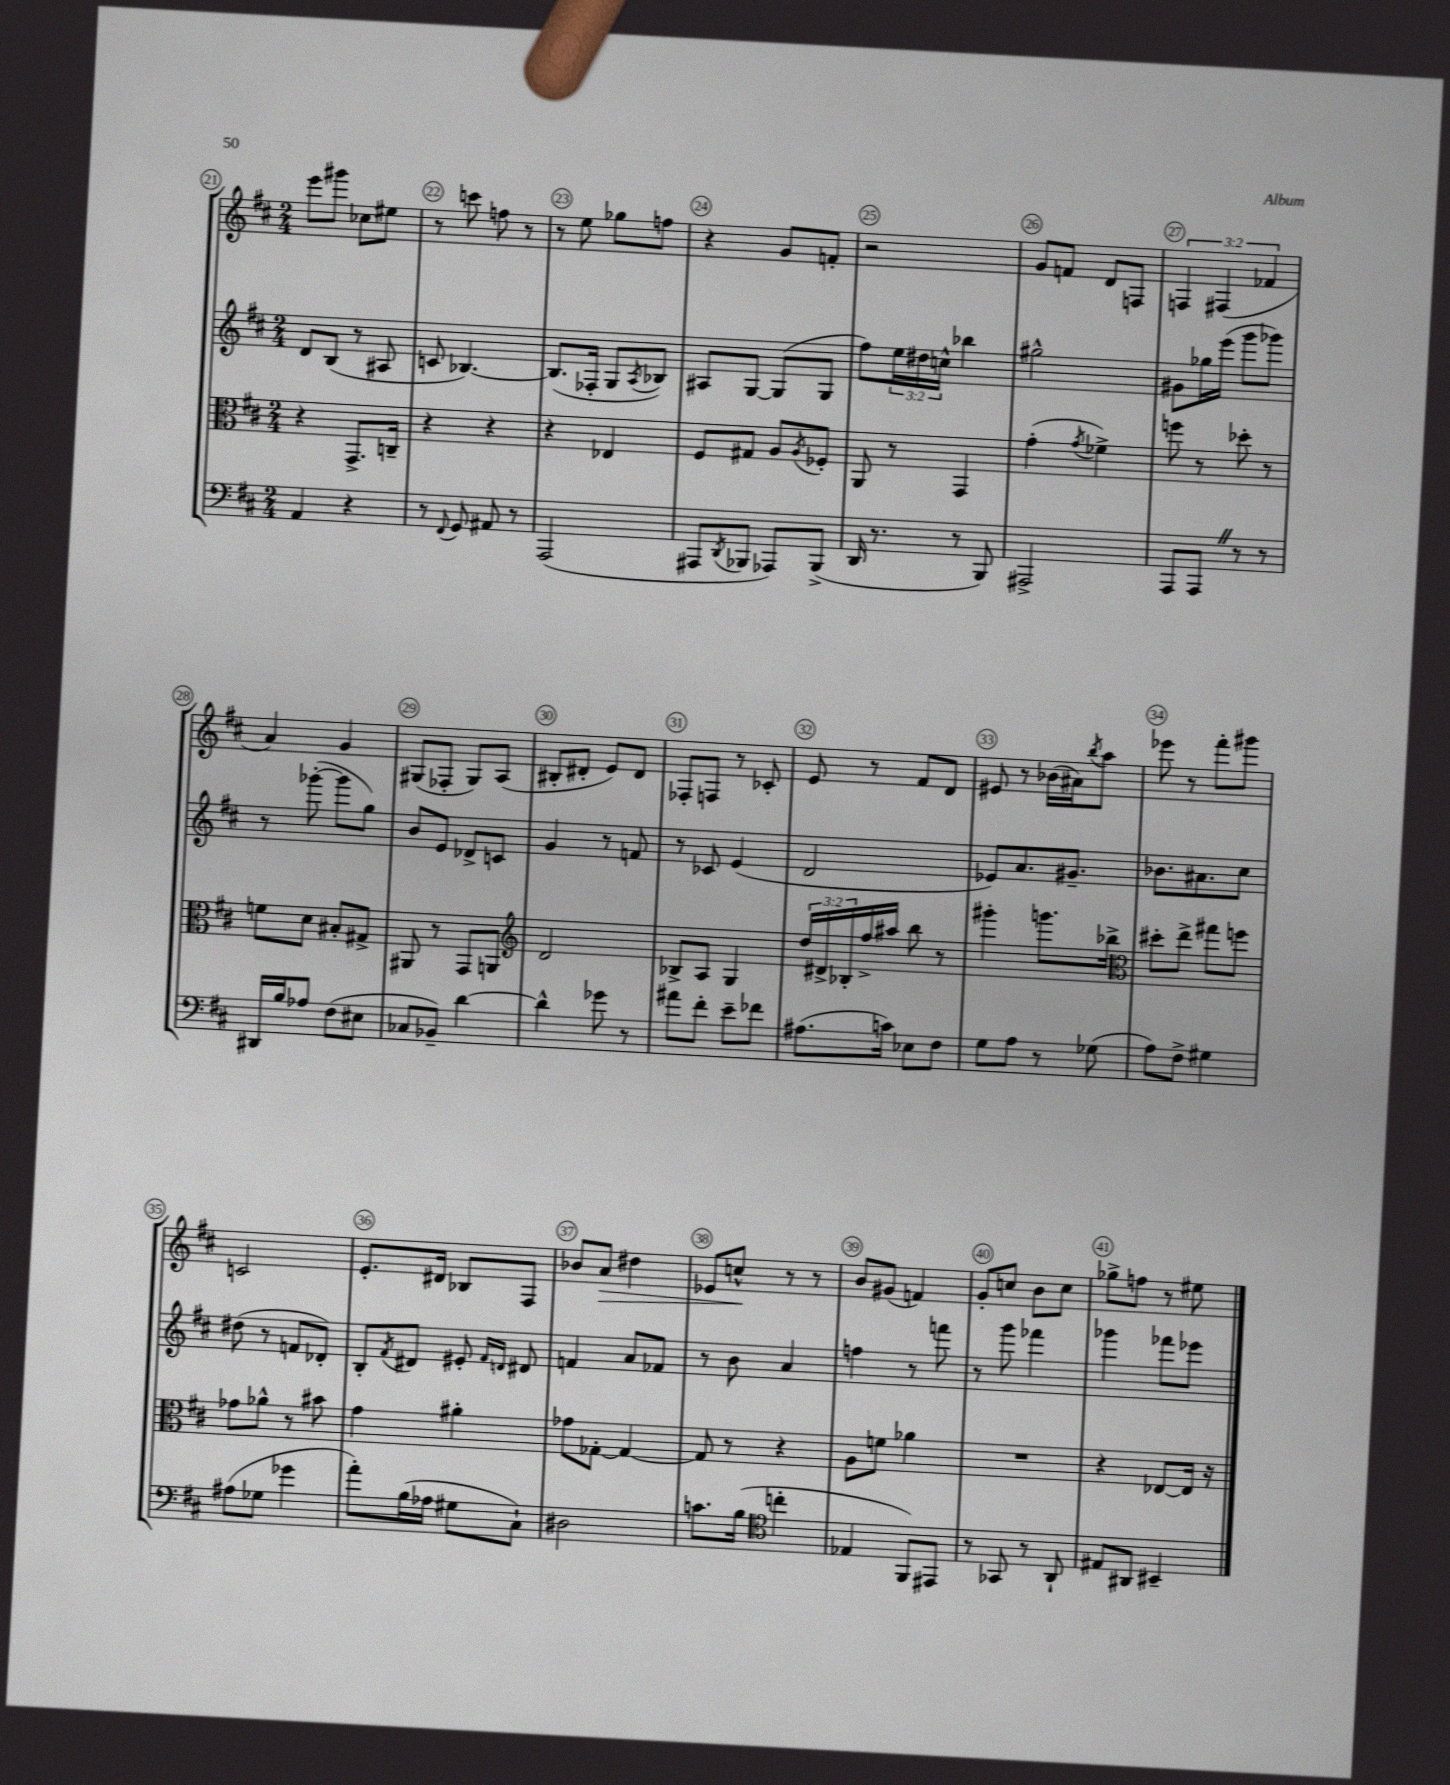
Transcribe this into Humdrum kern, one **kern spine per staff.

**kern	**kern	**kern	**kern	**dynam
*part4	*part3	*part2	*part1	*part1
*staff4	*staff3	*staff2	*staff1	*staff1
*clefF4	*clefC3	*clefG2	*clefG2	*
*k[f#c#]	*k[f#c#]	*k[f#c#]	*k[f#c#]	*
*M2/4	*M2/4	*M2/4	*M2/4	*
=21	=21	=21	=21	=21
4AA/	4r	8d/L	8eee\L	.
.	.	(8B/J	8ggg#X\J	.
4r	8.GG^/L	8r	8cc-X\L	.
.	.	8A#X/	8ee#X\J	.
.	16Cn~/Jk	.	.	.
=22	=22	=22	=22	=22
8r	4r	8cn/	8r	.
8qqFF#/	.	.	.	.
8GG/	.	[4.B-X/)	8cccn\	.
8AA#X/	4r	.	8ffn\	.
8r	.	.	8r	.
=23	=23	=23	=23	=23
(2AAA/	4r	(8.B-/L]	8r	.
.	.	.	8ee\	.
.	.	16F-X'/Jk	.	.
.	4E-X/	8G/L	8gg-X\L	.
.	.	8qA/	.	.
.	.	8B-X/J)	8ffn\J	.
=24	=24	=24	=24	=24
8AAA#X/L	8F#/L	8A#X/L	4r	.
8qDD/	.	.	.	.
8BBB-X/J	8G#X/J	[8G/J	.	.
8AAA-X/L)	8A/L	(8G/L]	8g/L	.
.	8qA/	.	.	.
(8BBB-^/J	8F-X'/J	8G/J	8fn'/J	.
=25	=25	=25	=25	=25
16DD/	8AA/	8ff#\L)	2r	.
8.r	.	.	.	.
.	8r	24ee\L	.	.
.	.	24dd#X\	.	.
.	.	24ccn^^\JJ	.	.
8r	4GG/	4bb-X\	.	.
8BBB/)	.	.	.	.
=26	=26	=26	=26	=26
2AAA#X^/	(4g'\	2gg#X^^\	8g/L	.
.	.	.	8fn/J	.
.	8qg/	.	.	.
.	4f-X^\)	.	8d/L	.
.	.	.	8Fn/J	.
=27	=27	=27	=27	=27
8AAA/L	8ffn\	8g#X\L	6Fn/	.
8AAAZ/J	8r	16gg-X\L	.	.
.	.	.	(6F#X/	.
.	.	(16eee\JJ	.	.
8r	8dd-X'\	8ggg\L	.	.
.	.	.	6f-X/	.
8r	8r	8ggg-X\J)	.	.
!!LO:LB:g=z
=28	=28	=28	=28	=28
16DD#X/LL	8fn\L	8r	4a/)	.
16B/J	.	.	.	.
8A-X/J	8d\J	([8ggg-X'\	.	.
(8F#\L	8B#X'/L	8ggg-\L]	4g/	.
8E#X\J	8G#X^/J	8gg\J)	.	.
=29	=29	=29	=29	=29
8C-X/L	8AA#X/	8b/L	(8G#X/L	.
8BB-X~/J)	8r	8e/J	8F-X'/J	.
[4d\	8GG/L	8d-X^/L	8G#/L)	.
.	8AAn/J	8cn/J	(8A/J	.
=30	=30	=30	=30	=30
*	*clefG2	*	*	*
4d^^\]	2d/	4g/	8B#X'/L	.
.	.	.	8d#X'/J	.
8g-X\	.	8r	8e/L)	.
8r	.	8fn/	8d#/J	.
=31	=31	=31	=31	=31
8a#X\L	8B-X^/L	8r	8F-X'/L	.
8f#'\J	8A/J	8c-X/	8Fn/J	.
8e~\L	4G/	(4e/	8r	.
8f-X\J	.	.	8c-X'/	.
=32	=32	=32	=32	=32
(8.A#X\L	24dd/LL	2d/	8e/	.
.	24d#X^/	.	.	.
.	24B-X'/	.	.	.
.	16ff#^/	.	8r	.
16cn\Jk)	16aa#X/JJ	.	.	.
8E-X\L	8bb\	.	8f#/L	.
8F#\J	8r	.	8d/J	.
=33	=33	=33	=33	=33
8G\L	4ggg#X'\	8e-X/L)	8e#X/	.
8A\J	.	8.a/	8r	.
8r	8.gggn\L	.	(16b-X\LL	.
.	.	8.g#X~/J	16a#X\J)	.
.	.	.	8qbb/	.
(8G-X\	.	.	8aa\J	.
.	16bb-X^\Jk	.	.	.
=34	=34	=34	=34	=34
*	*clefC3	*	*	*
8A\L)	8dd#X'\L	8.b-X\L	8eee-X\	.
8F#^\J	8ee^\J	.	8r	.
.	.	8.a#X\	.	.
4G#X\	8gg#X\L	.	8fff#'\L	.
.	8ffn\J	8cc#\J	8ggg#X\J	.
!!LO:LB:g=z
=35	=35	=35	=35	=35
(8A#X\L	8g-X\L	(8dd#X\	2cn/	.
8G-X\J	8a-X^^\J	8r	.	.
4g-X\	8r	8fn/L	.	.
.	8b#X\	8d-X'/J)	.	.
=36	=36	=36	=36	=36
8a'\L)	4g\	8B'/L	8.e'/L	.
.	.	8qf#/	.	.
(16B\L	.	8d#X/J	.	.
16A-X\JJ	.	.	16d#X/Jk	.
8G#X\L	4a#X'\	8e#X'/	8B-X/L	.
.	.	16qqf#/LL	.	.
.	.	16qqdn/JJ	.	.
8C#`\J)	.	8d#X/	8F#/J	.
=37	=37	=37	=37	=37
2D#X\	8g-X\L	4fn/	8b-X/L	.
!	!	!	!	!LO:HP:b
.	[8G-X'\J	.	8a/J	>
.	4G-/_	8a/L	4dd#X\	.
.	.	8f-X/J	.	.
=38	=38	=38	=38	=38
8.cn\L	8G-/]	8r	8e-X/L	.
.	8r	8b\	8ccn^^/J	.
(16B\Jk	.	.	.	.
*clefC4	*	*	*	*
4ccn'\	4r	4a/	8r	]
.	.	.	8r	.
=39	=39	=39	=39	=39
4E-X/	8A\L	4ffn\	8b/L	.
.	8fn\J	.	(8g#X/J	.
8FF#/L)	4a-X\	8r	4fn/)	.
8EE#X/J	.	8fffn\	.	.
=40	=40	=40	=40	=40
8r	2r	8r	8g'/L	.
8GG-X/	.	8ggg\	8ccn/J	.
8r	.	4fff-X\	8b\L	.
8AA`/	.	.	8cc\J	.
=41	=41	=41	=41	=41
8E#X/L	4r	4ggg-X\	8gg-X^\L	.
8AA#X/J	.	.	8ffn\J	.
4BB#X~/	[8E-X/L	8fff-X\L	8r	.
.	16E-/Jk]	8eee-X\J	8ee#X\	.
.	16r	.	.	.
==	==	==	==	==
*-	*-	*-	*-	*-
